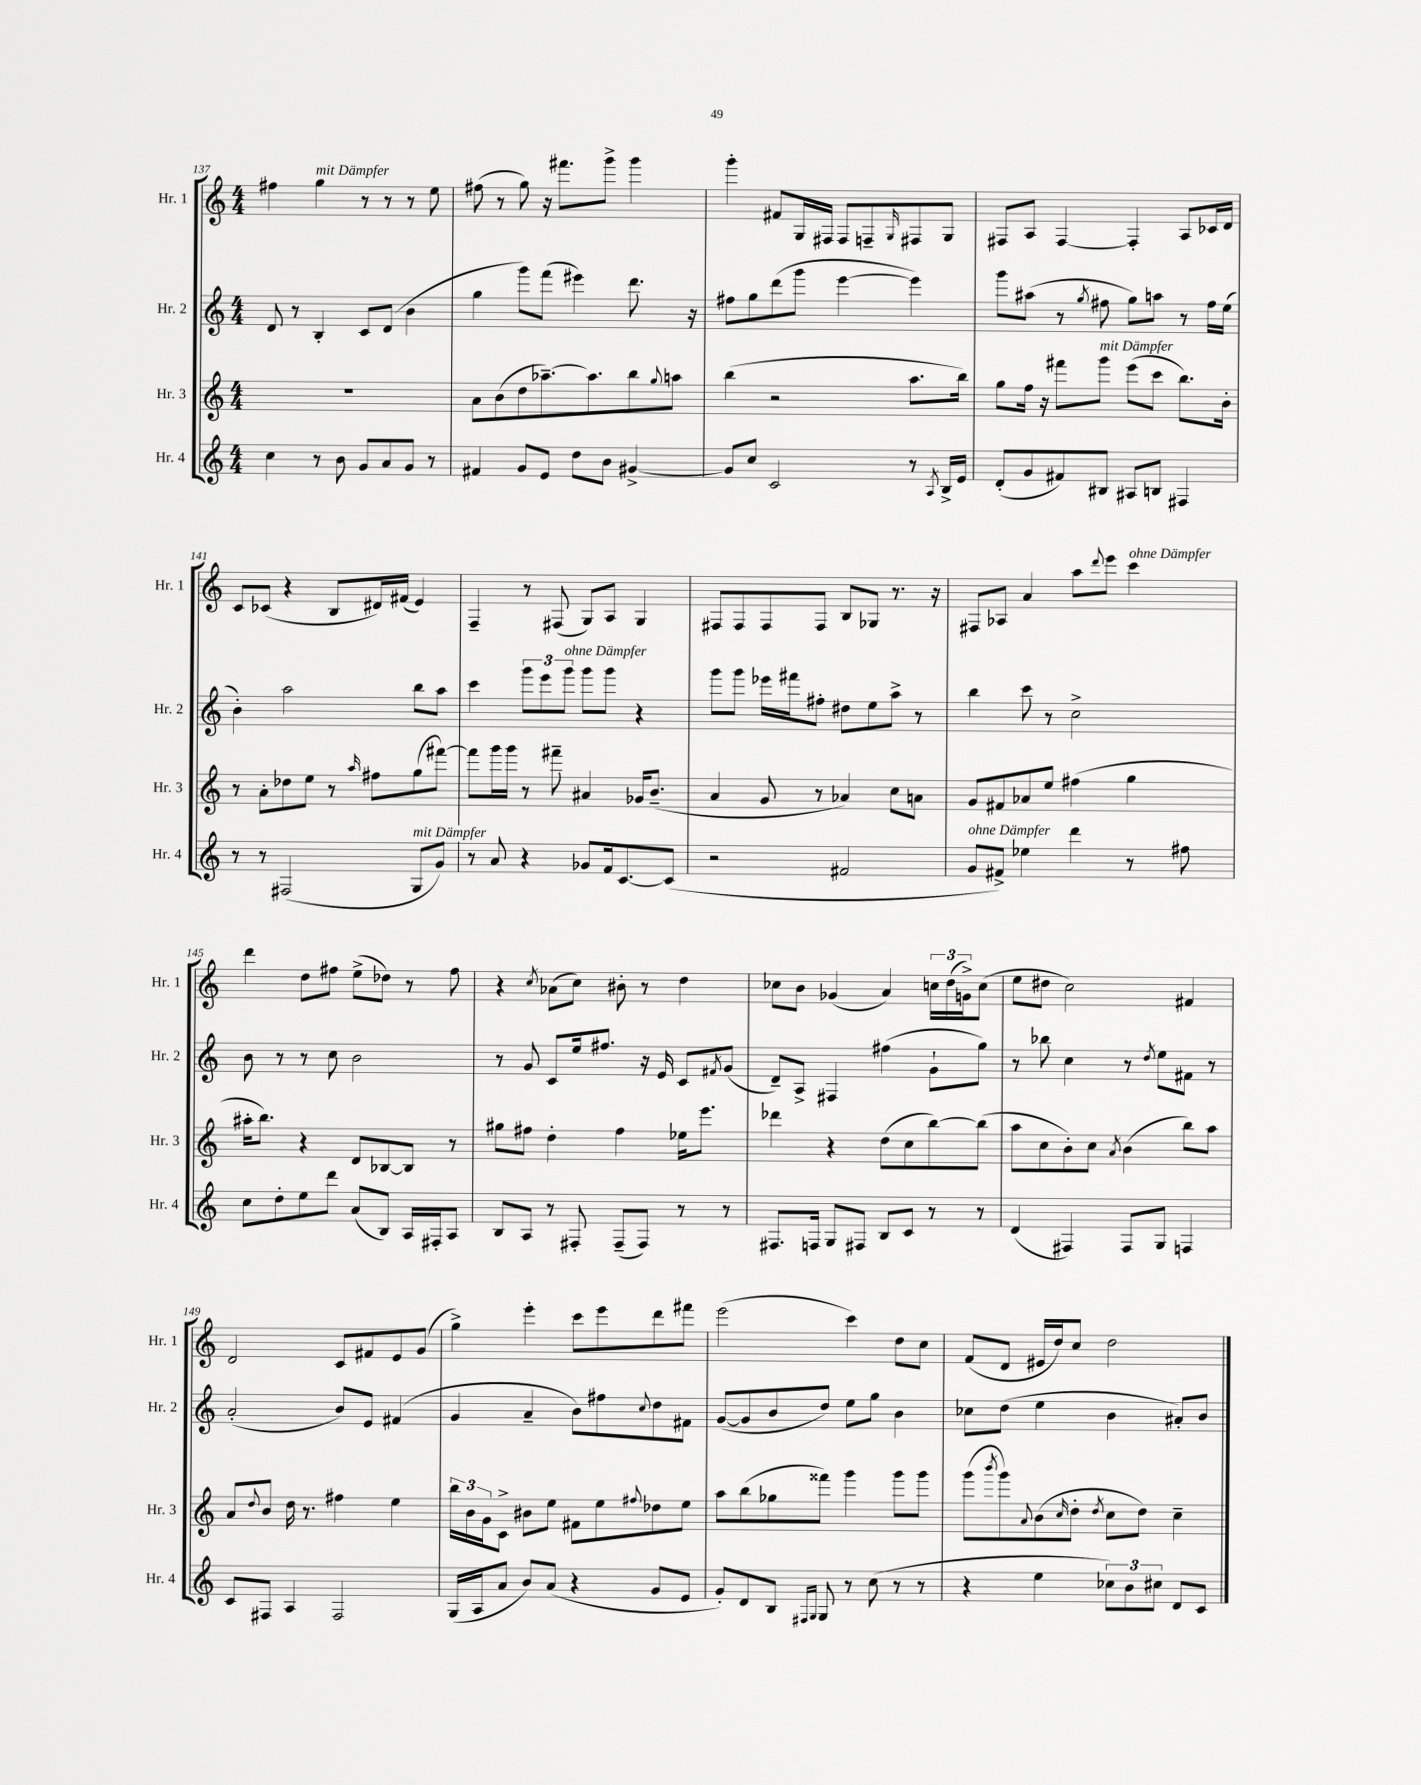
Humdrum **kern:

**kern	**kern	**kern	**kern
*staff4	*staff3	*staff2	*staff1
*clefG2	*clefG2	*clefG2	*clefG2
*k[]	*k[]	*k[]	*k[]
*M4/4	*M4/4	*M4/4	*M4/4
4cc	1r	8d	4ff#
.	.	8r	.
8r	.	4B'	4gg
8b	.	.	.
8g	.	8c	8r
8a	.	(8d	8r
8g	.	4b	8r
8r	.	.	8ee
=	=	=	=
4f#	8a	4gg	(8ff#
.	(8b	.	8r
8g	8dd	8ggg)	8gg)
8e	[8.aa-~)	(8fff	16r
.	.	.	8.fff#
8dd	.	4eee#)	.
.	8.aa-]	.	.
8b	.	.	8ggg^
[4g#^	8bb	8.ddd	4ggg
.	8qqgg	.	.
.	8aa	.	.
.	.	16r	.
=	=	=	=
8g#]	(4bb	8ff#	4ggg'
8cc	.	8gg	.
2c	2r	(8ddd	8f#
.	.	8ggg	16G
.	.	.	16F#
.	.	[4eee	8F#
.	.	.	8F~
.	.	.	16qqG
8r	8.aa	4eee])	8F#
8qA	.	.	.
16B^	.	.	8G
16e	16bb)	.	.
=	=	=	=
(8d'	8gg	8ggg	8F#
8g	16ff	(8aa#	8A
.	16r	.	.
8f#)	8fff#	8r	[4F#
.	.	8qgg	.
8B#	8ggg	8ff#	.
8A#	(8eee	8gg)	4F#']
8B	8ccc	8aa	.
4F#	8.bb)	8r	8A
.	.	16ff#	16c-
.	16b'	(16ee	16d
=	=	=	=
8r	8r	4b')	8c
8r	8a'	.	(8c-
(2F#	8dd-	2aa	4r
.	8ee	.	.
.	8r	.	8B
.	16qqaa	.	.
.	8ff#	.	16d#)
.	.	.	(16f#
8G	(8gg	8bb	4e)
8g)	[8fff#)	8aa	.
=	=	=	=
8r	8fff#]	4ccc	4F~
8a	16ggg	.	.
.	16ggg	.	.
4r	8r	12ggg	8r
.	.	12eee	.
.	8fff#~	.	(8F#
.	.	12ggg	.
8g-	4a#	8ggg	8G)
16f	.	8ggg	8A
[8.c	.	.	.
.	16g-	4r	4G
.	(8.b~	.	.
(8c]	.	.	.
=	=	=	=
2r	4a	8ggg	8F#
.	.	8ggg	8F#
.	8g	16eee-	8F#
.	.	16fff#	.
.	8r	8ff#'	8F#
2f#	4a-)	8dd#	8B
.	.	8ee	8G-
.	8cc	8aa^	8.r
.	8a	8r	.
.	.	.	16r
=	=	=	=
8g	8g	4bb	8F#
8f#^)	8f#	.	8A-
4ee-	8a-	8ccc	4a
.	8ee	8r	.
4ddd	(4ff#	2cc^	8aa
.	.	.	8qqddd
.	.	.	8eee
8r	4gg	.	4ccc
8ff#	.	.	.
=	=	=	=
8cc	16aa#'	8b	4ddd
.	8.bb)	.	.
8dd'	.	8r	.
8ee	4r	8r	8dd
8ddd	.	8cc	8ff#
(8a	8d	2b	(8ee^
8B)	[8B-	.	8dd-)
16A	8B-]	.	8r
16F#'	.	.	.
8A	8r	.	8ff#
=	=	=	=
8B	8gg#	8r	4r
8A	8ff#	8g	.
.	.	.	8qcc
8r	4dd'	8c	(8a-
8F#'	.	16ee	8cc)
.	.	8.ff#	.
(8F#~	4ff#	.	8b#'
8F#)	.	16r	8r
.	.	16e	.
8r	16ee-	8c	4dd
.	8.eee	.	.
.	.	8qf#	.
8r	.	(8g	.
=	=	=	=
8.F#	4ddd-	8d~)	8cc-
.	.	8A^	8b
16F	.	.	.
8G	4r	4F#	(4g-
8F#	.	.	.
8B	(8dd	(4ff#	4a)
8c	8cc	.	.
8r	[8bb)	8g`	24cc
.	.	.	(24dd
.	.	.	24g^)
8r	(8bb]	8gg)	(8cc
=	=	=	=
(4d	8aa	8r	8ee
.	8cc	8bb-	8dd#
4F#)	8b')	4cc	2cc)
.	8cc	.	.
.	8qa	.	.
8F#	(4b	8r	.
.	.	8qdd	.
8G	.	8ee	.
4F	8bb)	8f#	4f#
.	8aa	8r	.
=	=	=	=
8c	8a	(2a'	2d
.	8qqdd	.	.
8F#	8b	.	.
4A	16dd	.	.
.	8.r	.	.
2F#	4ff#	8b)	8c
.	.	8e	8f#
.	4ee	(4f#	8e
.	.	.	(8g
=	=	=	=
(16G	24bb	4g	4gg^)
.	24b	.	.
16A	.	.	.
.	24g	.	.
8a	8c^	.	.
8b)	8b#	4a~	4eee'
(8a	8ee	.	.
4r	8f#	8b)	8ccc
.	8ee	8ff#	8eee
.	8qqff#	8qqcc	.
8g	8dd-	8dd	8ddd
8e	8ee	8f#	8fff#
=	=	=	=
8g')	8aa	([8g	(2eee
8d	(8bb	8g]	.
8B	8gg-	8b	.
16qqF#	.	.	.
16qqG	.	.	.
8G	8fff##)	8dd)	.
8r	4ggg	8ee	4ccc)
(8cc	.	8gg	.
8r	8ggg	4b	8dd
8r	8ggg	.	8cc
=	=	=	=
4r	(8ggg	8cc-	(8f
.	8qbbb	.	.
.	8ggg)	(8dd	8d
.	8qqa	.	.
4ee	(8b	4ee	16e#
.	.	.	16dd)
.	16qqcc	.	.
.	8dd'	.	8cc
.	8qdd	.	.
12cc-)	8cc	4b	2dd
12b	.	.	.
.	8dd)	.	.
12cc#	.	.	.
8d	4cc~	8a#')	.
8c	.	8b	.
==	==	==	==
*-	*-	*-	*-
